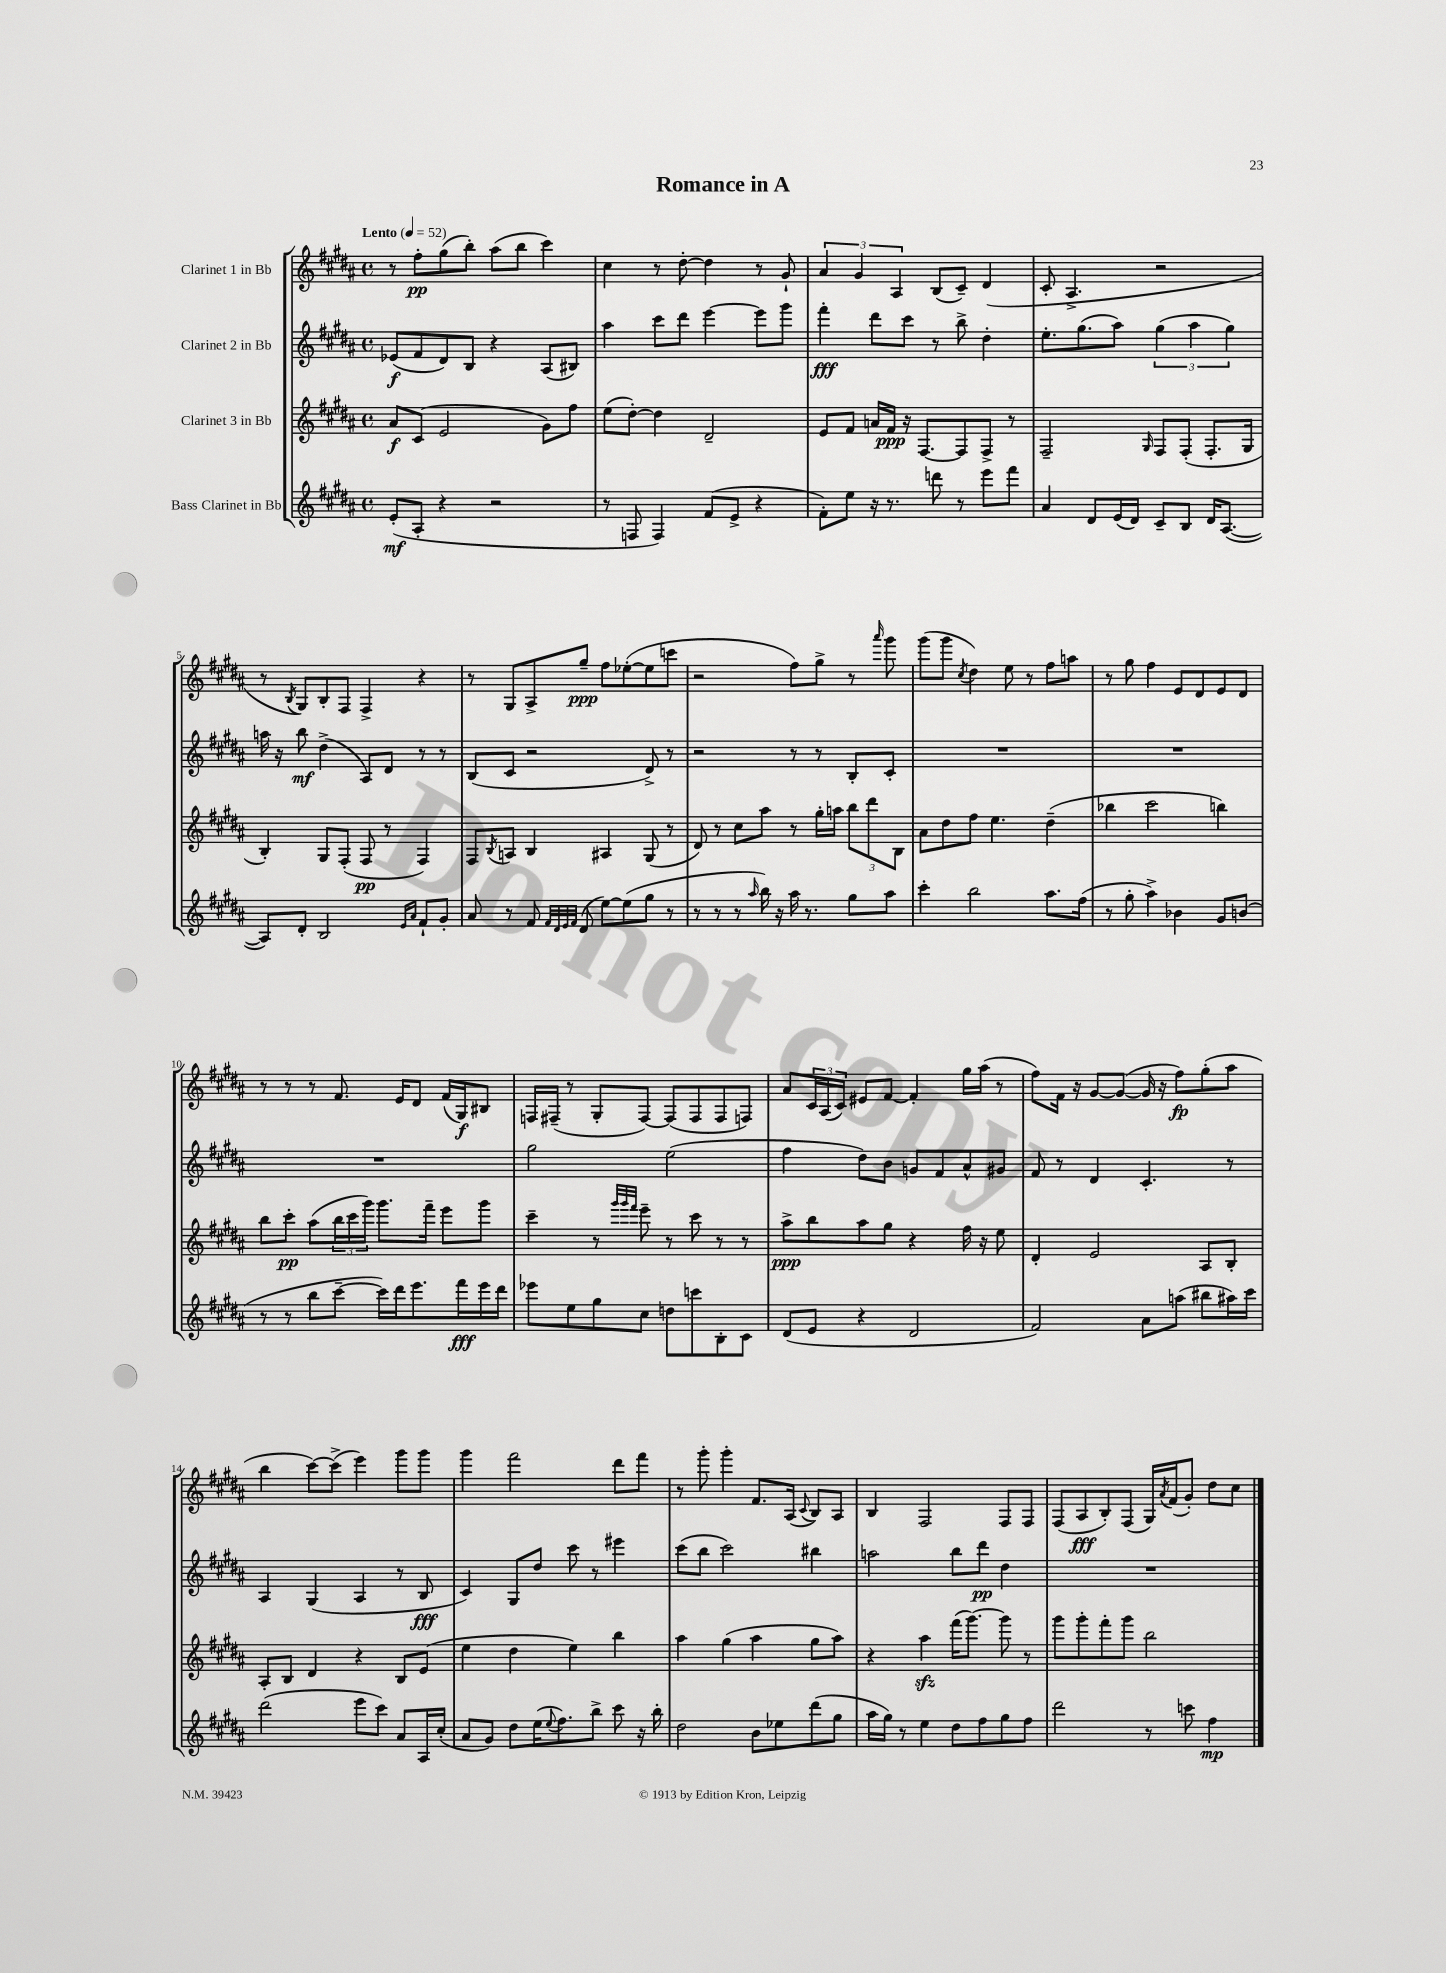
\header { title = "Romance in A" }
<<
\new StaffGroup <<
\new Staff = "s0" \with { instrumentName = "Clarinet 1 in Bb" } {
    \clef treble \key b \major \defaultTimeSignature \time 4/4 \tempo "Lento" 4 = 52
    r8 fis''8-.\pp gis''8( b''8-.) ais''8( b''8 cis'''4) |
    cis''4 r8 dis''8~-. dis''4 r8 gis'8-! |
    \tuplet 3/2 { ais'4 gis'4 ais4 } b8( cis'8--) dis'4( |
    cis'8-. ais4.-> r2 |
    r8 \acciaccatura { b8 } gis8) b8-. fis8 fis4-> r4 |
    r8 gis8 ais8-> gis''8--\ppp fis''8 ees''8~-.( ees''8 c'''8 |
    r2 fis''8) gis''8-> r8 \grace { ais'''16 } gis'''8 |
    gis'''8( gis'''8 \acciaccatura { cis''8 } dis''4) e''8 r8 fis''8 a''8 |
    r8 gis''8 fis''4 e'8 dis'8 e'8 dis'8 |
    r8 r8 r8 fis'8. e'16 dis'8 fis'16( gis16\f) bis8 |
    f16 fis16--( r8 gis8-. fis8~) fis8( fis8 fis8 f8) |
    ais'8 \tuplet 3/2 { cis'16 ais16( cis'16) } eis'8 fis'8~ fis'4-. gis''16 ais''16( r8 |
    fis''8) fis'16 r16 gis'8~ gis'8~( gis'16 r16 fis''8\fp) gis''8-.( ais''8 |
    b''4 cis'''8~) cis'''8->( e'''4) gis'''8 gis'''8 |
    gis'''4 fis'''2 dis'''8 fis'''8 |
    r8 gis'''8-. gis'''4-. fis'8. ais16( \appoggiatura { cis'8 } b8) ais8 |
    b4 fis2 fis8 fis8 |
    fis8( ais8\fff b8-.) fis8( gis16) \acciaccatura { ais'8 } fis'16( gis'8-.) dis''8 cis''8 \bar "|." |
}
\new Staff = "s1" \with { instrumentName = "Clarinet 2 in Bb" } {
    \clef treble \key b \major \defaultTimeSignature \time 4/4
    ees'8\f( fis'8 dis'8) b8 r4 ais8( bis8) |
    ais''4 cis'''8 dis'''8 e'''4~ e'''8 gis'''8 |
    fis'''4-.\fff dis'''8 cis'''8 r8 b''8-> dis''4-. |
    e''8.-. gis''8.( ais''8) \tuplet 3/2 { gis''4( ais''4 gis''4) } |
    a''16 r16 b''8\mf dis''4->( ais8) dis'8 r8 r8 |
    b8( cis'8 r2 dis'8->) r8 |
    r2 r8 r8 b8-. cis'8-. |
    R1 |
    R1 |
    R1 |
    gis''2 e''2( |
    fis''4 dis''8) b'8 g'8 fis'8 ais'8-^ gis'8 |
    fis'8 r8 dis'4 cis'4.-. r8 |
    ais4 gis4( ais4 r8 b8\fff |
    cis'4) gis8 dis''8 cis'''8 r8 eis'''4 |
    cis'''8( b''8 cis'''2) bis''4 |
    a''2 b''8 dis'''8\pp dis''4 |
    R1 \bar "|." |
}
\new Staff = "s2" \with { instrumentName = "Clarinet 3 in Bb" } {
    \clef treble \key b \major \defaultTimeSignature \time 4/4
    ais'8\f cis'8( e'2 gis'8) fis''8 |
    e''8( dis''8~-.) dis''4 dis'2-- |
    e'8 fis'8 a'16 fis'16\ppp r16 fis8.~ fis8 fis8-> r8 |
    fis2-- \grace { gis16 } fis8 fis8-.( fis8.-. gis16 |
    b4-.) gis8 fis8-.( fis8\pp r8 fis4) |
    fis8 \acciaccatura { b8 } a8 b4 ais4 gis8( r8 |
    dis'8) r8 cis''8 ais''8 r8 gis''16-. a''16 \tuplet 3/2 { b''8 dis'''8 b8 } |
    ais'8 dis''8 fis''8 e''4. dis''4--( |
    bes''4 cis'''2 b''4) |
    b''8 cis'''8-.\pp ais''8( \tuplet 3/2 { b''16 cis'''16 gis'''16) } gis'''8. fis'''16-- e'''8 gis'''8 |
    cis'''4-- r8 \grace { gis'''32 gis'''32 fis'''32 } e'''8-- r8 cis'''8 r8 r8 |
    ais''8->\ppp b''8 ais''8 gis''8 r4 fis''16 r16 e''8 |
    dis'4-. e'2 ais8 b8-. |
    ais8-. b8 dis'4 r4 b8 e'8( |
    e''4 dis''4 e''4) b''4 |
    ais''4 gis''4( ais''4 gis''8 ais''8) |
    r4 ais''4\sfz fis'''16( gis'''8.~) gis'''8 r8 |
    gis'''8 gis'''8-. fis'''8-. gis'''8 b''2 \bar "|." |
}
\new Staff = "s3" \with { instrumentName = "Bass Clarinet in Bb" } {
    \clef treble \key b \major \defaultTimeSignature \time 4/4
    e'8-.\mf( ais8-. r4 r2 |
    r8 f8 f4) fis'8( e'8-> r4 |
    fis'8-.) e''8 r16 r8. d'''8 r8 e'''8 fis'''8 |
    ais'4 dis'8 e'16( dis'16) cis'8-- b8 dis'16 ais8.~( |
    ais8) dis'8-. b2 \grace { e'16 ais'16 } fis'8-! gis'8-. |
    ais'8 r8 fis'8 \grace { fis'32 dis'32 e'32 fis'32 } dis'8( e''8~) e''8( gis''8 r8 |
    r8 r8 r8 \grace { ais''16 } b''16) r16 ais''16 r8. gis''8 ais''8 |
    cis'''4-. b''2 ais''8. fis''16( |
    r8 gis''8-. ais''4->) bes'4 gis'8 b'8( |
    r8 r8 b''8 cis'''8~-- cis'''16) dis'''16 e'''8. fis'''16\fff e'''16 dis'''16 |
    ees'''8 e''8 gis''8 cis''8 d''8 c'''8 b8-. cis'8 |
    dis'8( e'8 r4 dis'2 |
    fis'2) ais'8 a''8( bis''8 ais''16) cis'''16 |
    dis'''2( e'''8 cis'''8) ais'8 ais16 cis''16-.( |
    ais'8 gis'8) dis''8 e''16( \appoggiatura { e''8 } fis''8.) b''8-> cis'''8 r16 b''16-. |
    dis''2 b'8 ees''8 dis'''8( gis''8 |
    ais''16 gis''16) r8 e''4 dis''8 fis''8 gis''8 fis''8 |
    dis'''2 r8 c'''8 fis''4\mp \bar "|." |
}
>>
>>
